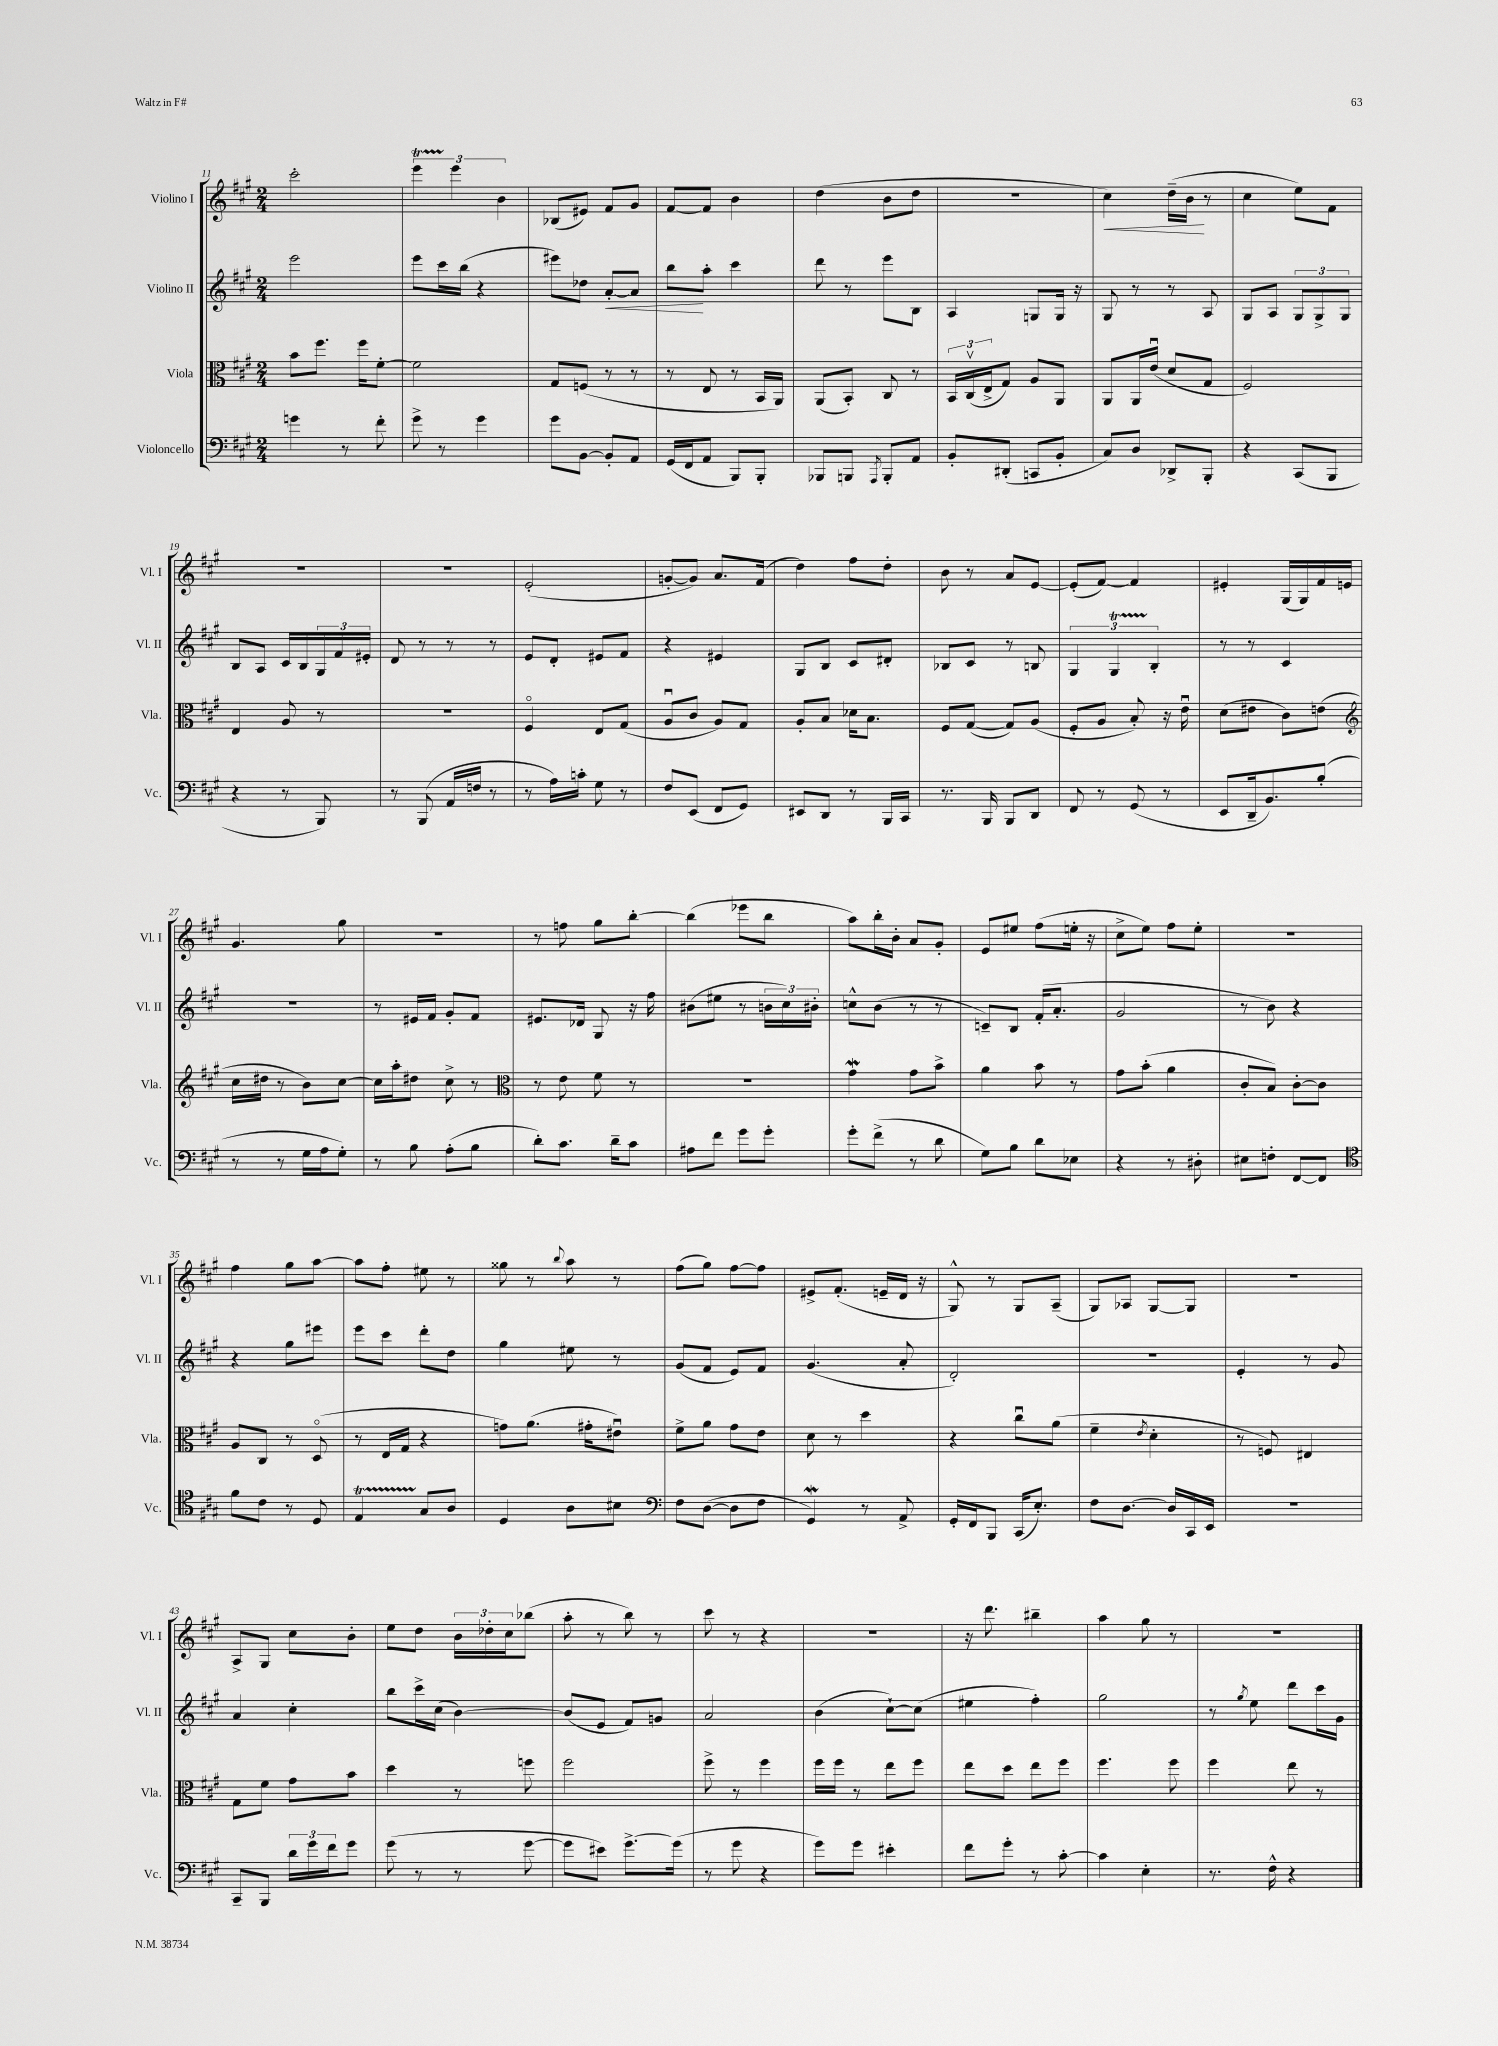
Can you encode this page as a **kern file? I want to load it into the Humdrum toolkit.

**kern	**kern	**kern	**kern
*staff4	*staff3	*staff2	*staff1
*clefF4	*clefC3	*clefG2	*clefG2
*k[f#c#g#]	*k[f#c#g#]	*k[f#c#g#]	*k[f#c#g#]
*M2/4	*M2/4	*M2/4	*M2/4
4g\	8b\L	2eee\	2ccc#'\
.	8.ff#\J	.	.
8r	.	.	.
.	16ff#\LK	.	.
8f#'\	[8f#'\J	.	.
=	=	=	=
8g#^\	2f#\]	8eee\L	6eee\
8r	.	16ccc#\L	.
.	.	.	6eee\
.	.	(16bb\JJ	.
4g#\	.	4r	.
.	.	.	6b\
=	=	=	=
8g#\L	8G#/L	8eee#\L)	(8B-/L
[8BB\J	(8F/J	8dd-\J	8e#/J)
8BB'/]L	8r	[8a'/L	8f#/L
8AA/J	8r	8a/]J	8g#/J
=	=	=	=
(16GG#/LL	8r	8bb\L	[8f#/L
16FF#/J	.	.	.
8AA/J	8E/	8aa'\J	8f#/]J
8BBB/L)	8r	4ccc#\	4b\
8BBB'/J	16BB/LL	.	.
.	16AA/JJ)	.	.
=	=	=	=
8BBB-/L	(8AA/L	8ddd\	(4dd\
8BBB/J	8BB'/J)	8r	.
8qAAA/	.	.	.
8BBB'/L	8C#/	8eee\L	8b\L
8AA/J	8r	8B\J	8dd\J
=	=	=	=
8BB'/L	24BB/LL	4A/	2r
.	(24C#v/	.	.
.	24E^/J	.	.
(8DD#'/J	8G#/J)	.	.
8CC/L	8A/L	8G/L	.
8BB'/J	8AA/J	16G/Jk	.
.	.	16r	.
=	=	=	=
8C#/L)	8AA/L	8G#/	4cc#\)
8D/J	16AA/L	8r	.
.	(16eu/JJ	.	.
8DD-^/L	8d/L	8r	(16dd~\LL
.	.	.	16b\JJ
8BBB'/J	8G#/J	8A/	8r
=	=	=	=
4r	2F#/)	8G#/L	4cc#\
.	.	8A/J	.
(8CC#/L	.	12G#/L	8ee\L)
.	.	12G#^/	.
8BBB/J	.	.	8f#\J
.	.	12G#/J	.
=	=	=	=
4r	4E/	8B/L	2r
.	.	8A/J	.
8r	8A/	16c#/LL	.
.	.	16B/	.
8BBB/)	8r	24G#/	.
.	.	24f#/	.
.	.	24e#'/JJ	.
=	=	=	=
8r	2r	8d/	2r
(8BBB/	.	8r	.
16AA/LL	.	8r	.
16F/JJ	.	.	.
8r	.	8r	.
=	=	=	=
8r	4F#o/	8e/L	(2e'/
16A\LL)	.	8d'/J	.
16c'\JJ	.	.	.
8G#\	8E/L	8e#/L	.
8r	(8G#/J	8f#/J	.
=	=	=	=
8F#/L	8Au/L	4r	[8g'/L
(8EE/J	8c#/J	.	8g/]J)
8FF#/L	8A/L)	4e#/	8.a/L
8GG#/J)	8G#/J	.	.
.	.	.	(16f#/Jk
=	=	=	=
8EE#/L	8A'/L	8G#/L	4dd\)
8DD/J	8B/J	8B/J	.
8r	16d-\LK	8c#/L	8ff#\L
.	8.B\J	.	.
16BBB/LL	.	8d#'/J	8dd'\J
16CC#/JJ	.	.	.
=	=	=	=
8.r	8F#/L	8B-/L	8b\
.	([8G#/J	8c#/J	8r
16BBB/	.	.	.
8BBB/L	8G#/]L)	8r	8a/L
8DD/J	(8A/J	8B/	[8e/J
=	=	=	=
8FF#/	8F#'/L	6G#/	(8e'/]L
8r	8A/J	.	[8f#/J)
.	.	6G#/	.
(8GG#/	8B'/)	.	4f#/]
.	.	6B'/	.
8r	16r	.	.
.	16eu\	.	.
=	=	=	=
8EE/L	(8d\L	8r	4e#'/
16DD~/k	8e#\J	8r	.
8.BB/)	.	.	.
.	8c#\L)	4c#/	(16G#/LL
.	.	.	16G#/)
(8B'/J	(8e\J	.	16f#/
.	.	.	16e/JJ
=	=	=	=
*	*clefG2	*	*
8r	16cc#\LL	2r	4.g#/
.	16dd#\JJ	.	.
8r	8r	.	.
16G#\LL	8b\L)	.	.
16A\J	.	.	.
8G#'\J)	[8cc#\J	.	8gg#\
=	=	=	=
8r	16cc#\]LL	8r	2r
.	16aa'\J	.	.
8B\	8dd#\J	16e#/LL	.
.	.	16f#/JJ	.
(8A'\L	8cc#^\	8g#'/L	.
8B\J	8r	8f#/J	.
=	=	=	=
*	*clefC3	*	*
8d'\L)	8r	8.e#/L	8r
8.c#\J	8e\	.	8ff\
.	.	16d-/Jk	.
.	8f#\	8G#/	8gg#\L
16d~\LK	.	.	.
8c#\J	8r	16r	[8bb'\J
.	.	16ff#\	.
=	=	=	=
8A#\L	2r	(8b#\L	(4bb\]
8f#\J	.	8ee#\J	.
8g#\L	.	8r	8eee-\L
8g#'\J	.	24b\LL	8bb\J
.	.	24cc#\)	.
.	.	24b#'\JJ	.
=	=	=	=
8g#'\L	4g#\	8cc^^\L	8aa\L)
(8f#^\J	.	(8b\J	16bb'\L
.	.	.	16b'\JJ
8r	8g#\L	8r	8a/L
8d\	8b^\J	8r	8g#'/J
=	=	=	=
8G#\L)	4a\	8c~/L)	8e/L
8B\J	.	8B/J	8ee#/J
8d\L	8b\	(16f#'/LK	(8ff#\L
.	.	8.a'/J	.
8E-\J	8r	.	16ee'\Jk
.	.	.	16r
=	=	=	=
4r	8g#\L	2g#/	8cc#^\L
.	(8b'\J	.	8ee\J)
8r	4a\	.	8ff#\L
8D#'\	.	.	8ee'\J
=	=	=	=
8E#\L	8c#'/L	8r	2r
8F'\J	8B/J)	8b\)	.
[8FF#/L	[8c#'\L	4r	.
8FF#/]J	8c#\]J	.	.
=	=	=	=
*clefC4	*	*	*
8f#\L	8A/L	4r	4ff#\
8c#\J	8C#/J	.	.
8r	8r	8gg#\L	8gg#\L
8D/	(8Do/	8eee#\J	[8aa\J
=	=	=	=
4E/	8r	8eee\L	8aa\]L
.	16E/LL	8ccc#\J	8ff#'\J
.	16G#/JJ	.	.
8G#/L	4r	8ddd'\L	8ee#\
8A/J	.	8dd\J	8r
=	=	=	=
4D/	8g\L)	4gg#\	8gg##\
.	(8.a\J	.	8r
.	.	.	8qqbb/
8A\L	.	8ee#\	8aa\
.	16g#'\LK	.	.
8B#\J	8e#u\J)	8r	8r
=	=	=	=
*clefF4	*	*	*
8F#\L	8f#^\L	(8g#/L	(8ff#\L
([8D\J	8a\J	8f#/J	8gg#\J)
8D\]L	8g#\L	8e/L)	[8ff#\L
8F#\J	8e\J	8f#/J	8ff#\]J
=	=	=	=
4GG#/)	8d\	(4.g#/	8e#^/L
.	8r	.	(8.f#'/J
8r	4dd\	.	.
.	.	.	16e~/LL
8AA^/	.	8a'/	16d/JJ
.	.	.	16r
=	=	=	=
16GG#'/LL	4r	2d'/)	8G#^^/)
16FF#/J	.	.	.
8BBB/J	.	.	8r
(16CC#/LK	8cc#u\L	.	8G#/L
8.E'/J)	.	.	.
.	(8a\J	.	(8A~/J
=	=	=	=
8F#\L	4f#~\	2r	8G#/L)
[8.D\J	.	.	8A-/J
.	8qe/	.	.
.	4d'\	.	[8G#/L
16D/]LL	.	.	.
16CC#/	.	.	8G#/]J
16EE/JJ	.	.	.
=	=	=	=
2r	8r	4e'/	2r
.	8F/)	.	.
.	4E#/	8r	.
.	.	8g#/	.
=	=	=	=
8CC#~/L	8G#\L	4a/	8A^/L
8BBB/J	8f#\J	.	8G#/J
24d\LL	8g#\L	4cc#'\	8cc#\L
24g#\	.	.	.
24f#\J	.	.	.
8g#\J	8b\J	.	8b'\J
=	=	=	=
(8g#\	4dd\	8bb\L	8ee\L
8r	.	16ccc#^\L	8dd\J
.	.	(16cc#\JJ	.
8r	8r	[4b\)	24b\LL
.	.	.	24dd-'\
.	.	.	24cc#\J
[8g#\	8ff\	.	(8bb-\J
=	=	=	=
8g#\]L	2ff#\	(8b/]L	8aa'\
8e#\J)	.	8e/J	8r
[8.g#^\L	.	8f#/L)	8bb\)
.	.	8g/J	8r
(16g#\]Jk	.	.	.
=	=	=	=
8r	8ff#^\	2a/	8ccc#\
8g#\	8r	.	8r
4r	4ff#\	.	4r
=	=	=	=
8g#\L)	16ff#\LL	(4b\	2r
.	16ff#\JJ	.	.
8g#\J	8r	.	.
4e#'\	8ee\L	[8cc#`\L)	.
.	8ff#\J	(8cc#\]J	.
=	=	=	=
8f#\L	8ee\L	4ee#\	16r
.	.	.	8.ddd\
8g#'\J	8dd\J	.	.
8r	8ee\L	4ff#'\)	4bb#~\
[8c#'\	8ff#\J	.	.
=	=	=	=
4c#\]	4.ff#\	2gg#\	4aa\
4E'\	.	.	8gg#\
.	8ff#\	.	8r
=	=	=	=
8.r	4ff#\	8r	2r
.	.	8qgg#/	.
.	.	8ee\	.
16F#^^\	.	.	.
4r	8ee\	8ddd\L	.
.	8r	16ccc#\L	.
.	.	16g#\JJ	.
==	==	==	==
*-	*-	*-	*-
